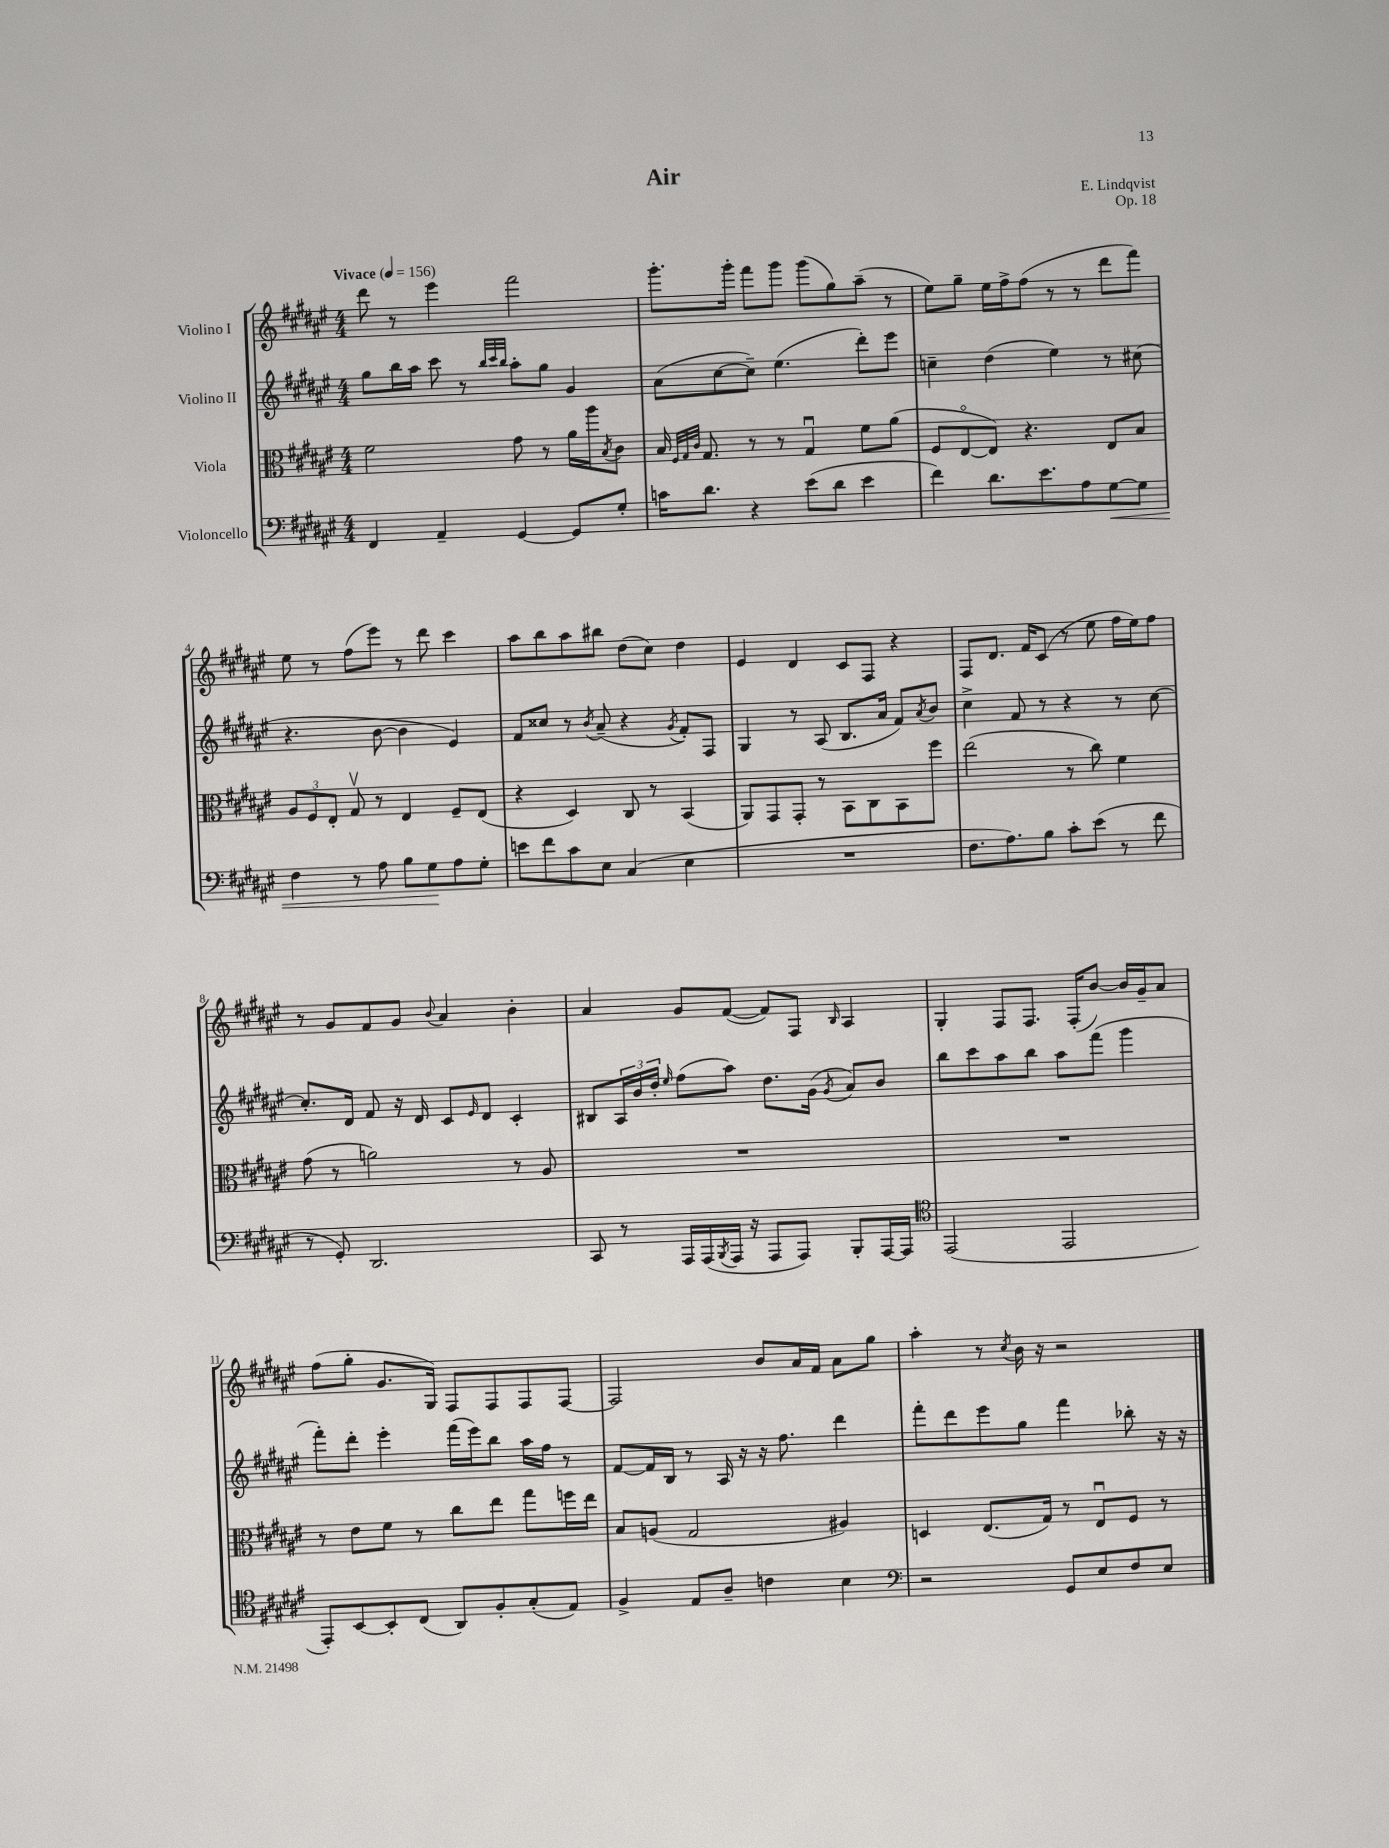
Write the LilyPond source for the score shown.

\header { title = "Air" composer = "E. Lindqvist" opus = "Op. 18" }
<<
\new StaffGroup <<
\new Staff = "s0" \with { instrumentName = "Violino I" } {
    \clef treble \key fis \major \numericTimeSignature \time 4/4 \tempo "Vivace" 4 = 156
    dis'''8 r8 eis'''4 fis'''2 |
    gis'''8.-. gis'''16-. fis'''8 gis'''8 gis'''8( gis''8) ais''8--( r8 |
    eis''8) gis''8-- eis''16 fis''16-> fis''8( r8 r8 dis'''8 fis'''8) |
    eis''8 r8 fis''8( eis'''8) r8 dis'''8 cis'''4 |
    ais''8 b''8 ais''8 bis''8 dis''8( cis''8) dis''4 |
    eis'4 dis'4 cis'8 fis8 r4 |
    fis8 dis'8. fis'16 cis'8( r8 eis''8 fis''16 eis''16) fis''8 |
    r8 gis'8 fis'8 gis'8 \appoggiatura { b'8 } ais'4 b'4-. |
    ais'4 gis'8 fis'8~( fis'8) fis8 \grace { b16 } ais4 |
    gis4-. fis8 fis8. fis16-.( b'8~) b'16 gis'16-- ais'8 |
    fis''8( gis''8-. gis'8. gis16) fis8 fis8 fis8 fis8~ |
    fis2 b'8 ais'16 fis'16 ais'8 gis''8 |
    ais''4-. r8 \acciaccatura { cis''8 } b'16 r16 r2 \bar "|." |
}
\new Staff = "s1" \with { instrumentName = "Violino II" } {
    \clef treble \key fis \major \numericTimeSignature \time 4/4
    gis''8 b''16 ais''16 cis'''8 r8 \grace { b''32 cis'''32 b''32 } ais''8-. gis''8 gis'4 |
    ais'8( cis''8~ cis''8--) eis''4.( dis'''8-.) eis'''8 |
    c''4-- dis''4( eis''4) r8 cis''8( |
    r4. b'8~ b'4 eis'4) |
    fis'8 cisis''8 r8 \acciaccatura { b'8 } ais'8--( r4 \acciaccatura { gis'8 } fis'8-.) fis8 |
    gis4 r8 ais8( b8. ais'16 fis'8) \acciaccatura { ais'8 } b'8 |
    cis''4-> fis'8 r8 r4 r8 cis''8~ |
    cis''8.-. dis'16 fis'8 r16 dis'16 cis'8 \grace { eis'16 } dis'8 cis'4-. |
    bis8 \tuplet 3/2 { ais16 b'16 dis''16-. } \grace { eis''16 } fis''8( ais''8) dis''8. gis'16( \acciaccatura { gis'8 } ais'8) b'8 |
    b''8 cis'''8 ais''8 b''8 ais''8 fis'''8( gis'''4 |
    fis'''8-.) dis'''8-. eis'''4-. fis'''16( eis'''16) b''8 ais''16 fis''16 r8 |
    fis'8~ fis'16 b16 r8 ais16 r16 r16 fis''8. dis'''4 |
    fis'''8-. dis'''8 eis'''8 gis''8 fis'''4 bes''8-. r16 r16 \bar "|." |
}
\new Staff = "s2" \with { instrumentName = "Viola" } {
    \clef alto \key fis \major \numericTimeSignature \time 4/4
    fis'2 gis'8 r8 ais'16 ais''16 \acciaccatura { b8 } cis'8 |
    b16 \grace { fis32 gis32 cis'32 } gis8. r8 r8 gis4\downbow fis'8 ais'8( |
    fis8 eis8~\flageolet eis8) r4. eis8 b8 |
    \tuplet 3/2 { ais8 fis8 eis8-. } gis8\upbow r8 eis4 fis8-- eis8( |
    r4 dis4) cis8 r8 b,4( |
    ais,8) gis,8 gis,8-. r8 b,8 cis8 b,8 fis''8 |
    eis''2( r8 cis''8) fis'4 |
    gis'8( r8 a'2) r8 ais8 |
    R1 |
    R1 |
    r8 eis'8 fis'8 r8 cis''8 eis''8 gis''8 f''16 eis''16 |
    b8 a8( gis2 ais4) |
    d4 eis8.( gis16) r8 eis8\downbow fis8 r8 \bar "|." |
}
\new Staff = "s3" \with { instrumentName = "Violoncello" } {
    \clef bass \key fis \major \numericTimeSignature \time 4/4
    fis,4 ais,4-- gis,4~ gis,8 gis8-. |
    c'16 dis'8. r4 eis'8( dis'8 eis'4 |
    fis'4) dis'8. eis'8. ais8 gis8~\< gis8 |
    fis4 r8 ais8 b8 gis8\! ais8 gis8-. |
    e'8 fis'8 cis'8 eis8 cis4( eis4 |
    R1 |
    fis8. ais8.) b8 cis'8-. eis'8( r8 fis'8 |
    r8 gis,8-.) dis,2. |
    cis,8 r8 ais,,16 ais,,16( \acciaccatura { b,,8 } ais,,16 r16 ais,,8 ais,,8) b,,8-. ais,,16~ ais,,16 |
    \clef tenor eis,2( eis,2 |
    eis,8-.) b,8~ b,8-. cis8( ais,8) fis8-. gis8-.( eis8) |
    fis4-> eis8 ais8-- c'4 b4 |
    \clef bass r2 gis,8 eis8 fis8 eis8 \bar "|." |
}
>>
>>
